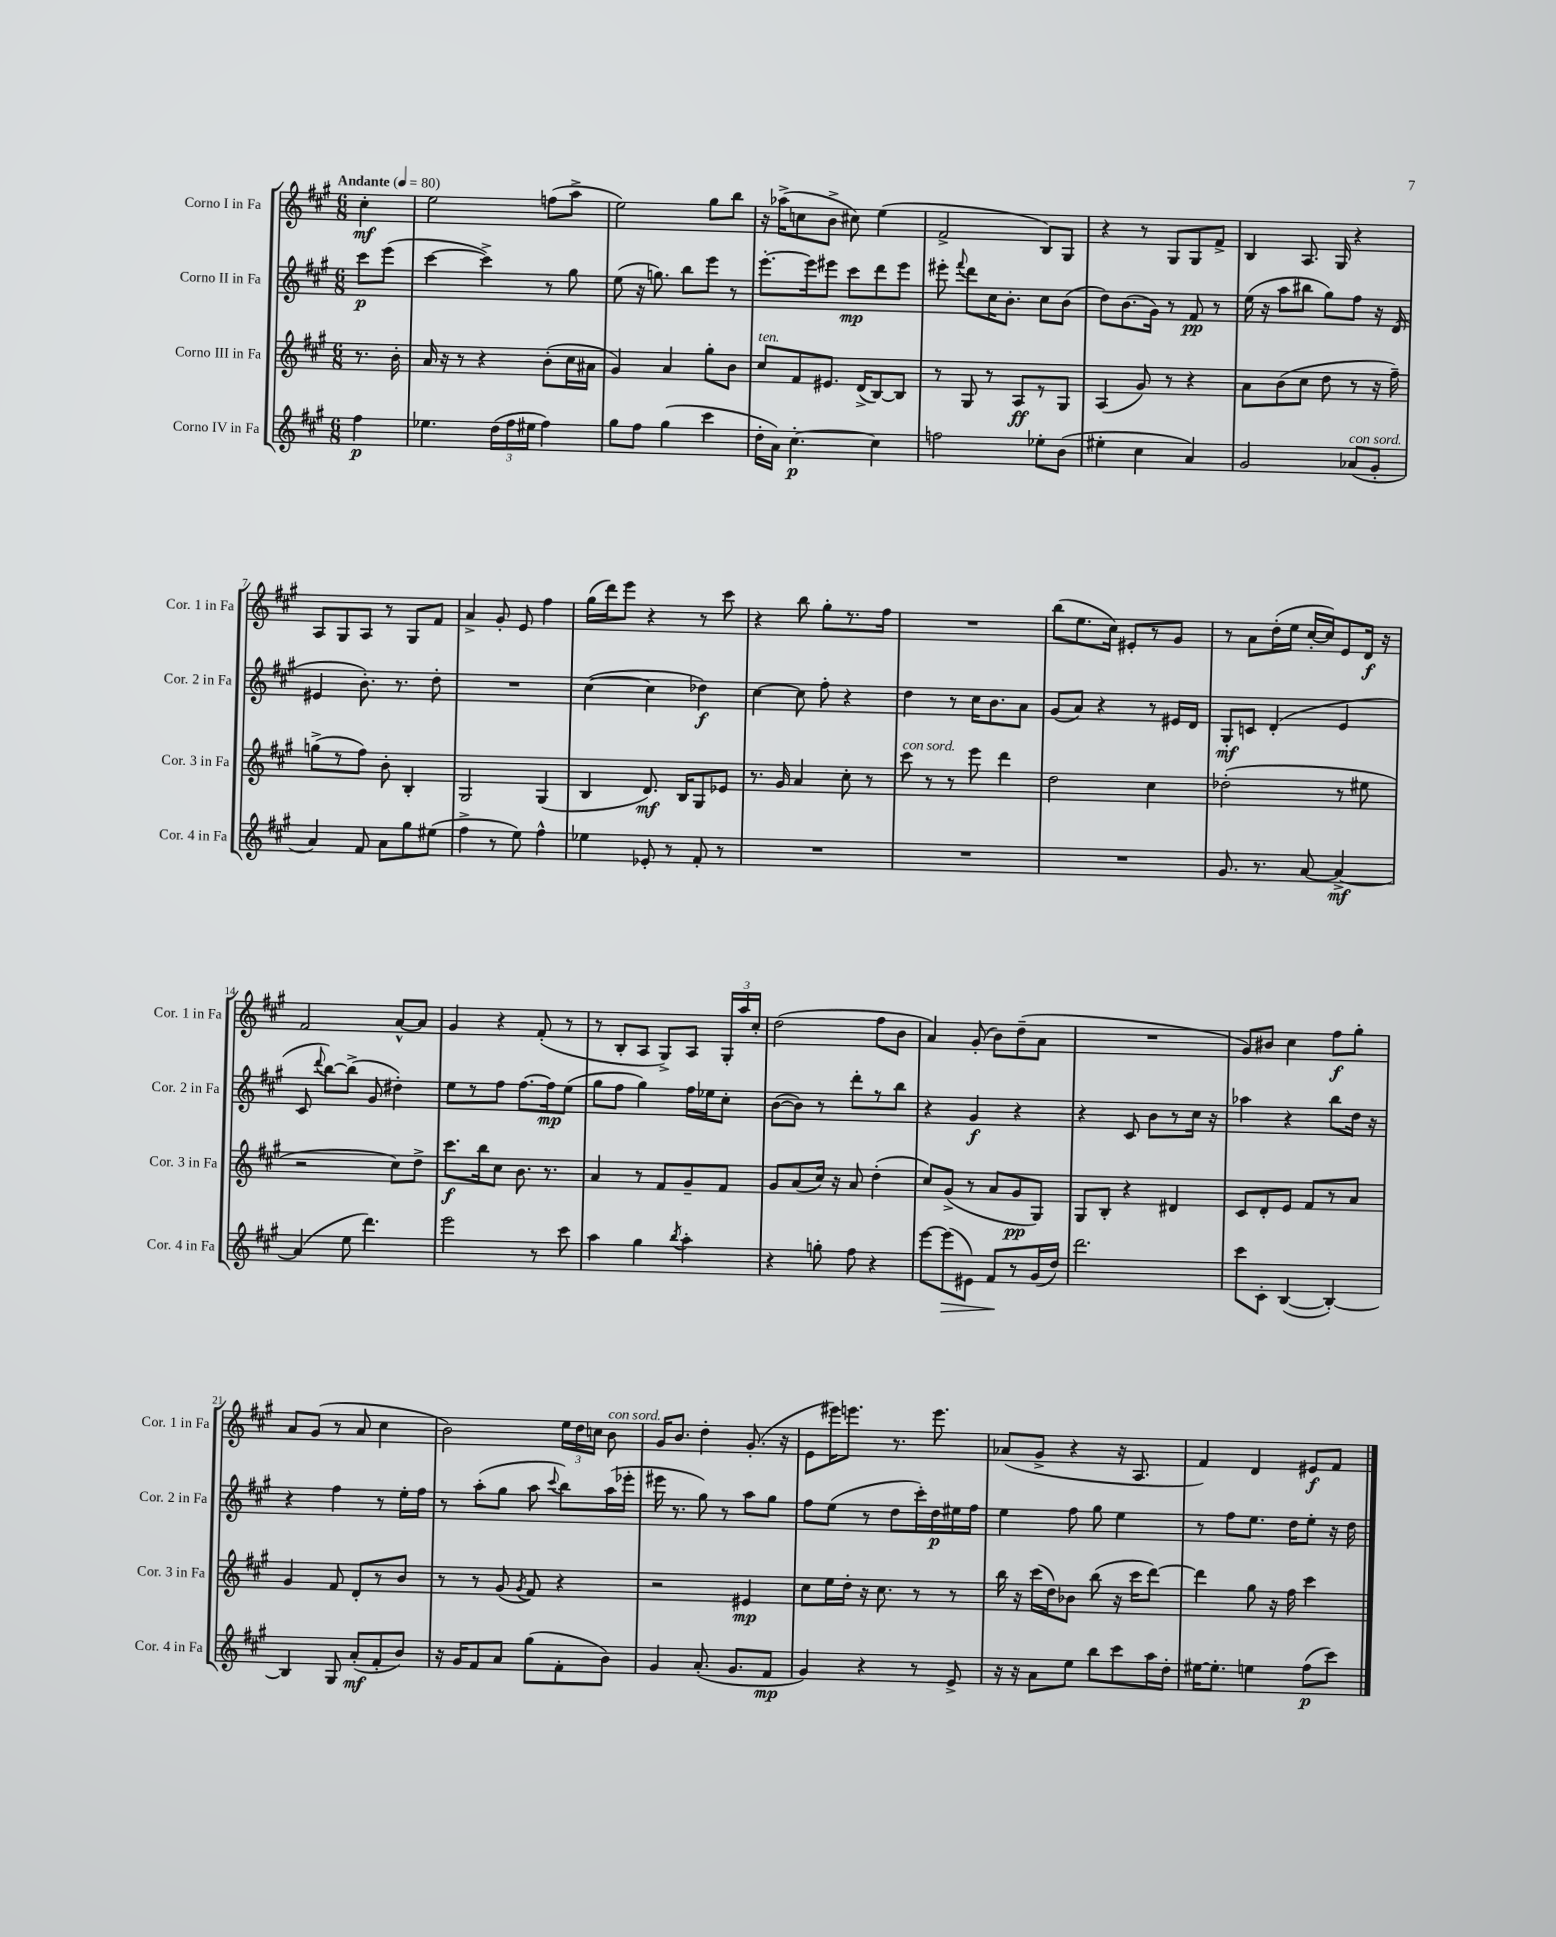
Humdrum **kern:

**kern	**kern	**kern	**kern
*staff4	*staff3	*staff2	*staff1
*clefG2	*clefG2	*clefG2	*clefG2
*k[f#c#g#]	*k[f#c#g#]	*k[f#c#g#]	*k[f#c#g#]
*M6/8	*M6/8	*M6/8	*M6/8
*MM80	*MM80	*MM80	*MM80
4ff#	8.r	8ccc#	4cc#'
.	.	(8eee	.
.	16b'	.	.
=	=	=	=
4.ee-	16a	[4ccc#	2ee
.	16r	.	.
.	8r	.	.
.	4r	4ccc#^])	.
(24dd	.	.	.
24ff#	.	.	.
24ee#	.	.	.
4ff#)	(8b'	8r	(8ff
.	16cc#	8gg#	8aa^
.	16a#	.	.
=	=	=	=
8gg#	4g#)	(8ee	2ee)
8ff#	.	16r	.
.	.	8.gg)	.
(4gg#	4a	.	.
.	.	8bb	.
4ccc#	8gg#'	8eee	8gg#
.	8b	8r	8bb
=	=	=	=
16dd'	8cc#	[8.eee'	16r
16a)	.	.	(16aa-^
[4.cc#'	8f#	.	8cc
.	.	16eee]	.
.	8.e#	8eee#	8b^
.	.	8ccc#	8cc#)
.	(16d^	.	.
4cc#]	[8B)	8ddd	(4ee
.	8B]	8eee#	.
=	=	=	=
2ff	8r	8eee#'	2f#^
.	.	8qqfff#	.
.	8G#	8ddd	.
.	8r	16cc#	.
.	.	8.b'	.
.	8A	.	.
8ee-'	8r	8cc#	8B)
(8b	8G#	(8b	8G#
=	=	=	=
4ee#'	(4A	8dd)	4r
.	.	(8.b	.
4cc#	8g#)	.	8r
.	.	16g#)	.
.	8r	8r	8G#
4a)	4r	8f#	8G#
.	.	8r	8f#^
=	=	=	=
2g#	8a	(16ee	4B
.	.	16r	.
.	(8b	8aa	.
.	8cc#	8bb#	8.A
.	8dd	8gg#)	.
.	.	.	16G#
(8a-	8r	8ff#	4r
8g#'	16r	16r	.
.	16ff#~)	(16d	.
=	=	=	=
4a)	(8gg^	4e#	8A
.	8r	.	8G#
8f#	8ff#)	8.b')	8A
8a	8b'	.	8r
.	.	8.r	.
8gg#	4B'	.	8G#
(8ee#	.	8dd'	8f#
=	=	=	=
4ff#^	2G#	2.r	4a^
8r	.	.	8g#'
8ee)	.	.	8e
4ff#^^	(4G#	.	4ff#
=	=	=	=
4ee-	4B	([4cc#	(16gg#
.	.	.	16ddd)
.	.	.	8eee
8e-'	8.d)	4cc#]	4r
8r	.	.	.
.	16B	.	.
8f#'	8G#	4dd-)	8r
8r	8e-	.	8ccc#
=	=	=	=
2.r	8.r	[4cc#	4r
.	16g#	.	.
.	4a	8cc#]	8bb
.	.	8ff#'	8gg#'
.	8cc#'	4r	8.r
.	8r	.	.
.	.	.	16ff#
=	=	=	=
2.r	8ccc#	4dd	2.r
.	8r	.	.
.	8r	8r	.
.	8eee	16cc#	.
.	.	8.b	.
.	4ddd	.	.
.	.	8a	.
=	=	=	=
2.r	2dd	(8g#	(8bb
.	.	8a)	8.ee
.	.	4r	.
.	.	.	16cc#)
.	.	.	8e#'
.	4cc#	8r	8r
.	.	16e#	8g#
.	.	16d	.
=	=	=	=
8.g#	(2dd-'	8G#'	8r
.	.	8c	8a
8.r	.	.	.
.	.	(4d'	(16dd'
.	.	.	16ee
[8a	.	.	[16cc#'
.	.	.	16cc#])
4a^_	8r	4e	8e
.	8ee#	.	16d
.	.	.	16r
=	=	=	=
(4a]	2r	8c#	2f#
.	.	8qqddd	.
.	.	[8bb)	.
8ee	.	(8bb^]	.
4.ddd)	.	8g#	.
.	8cc#)	4dd#')	[8a^^
.	8dd^	.	8a]
=	=	=	=
2eee	8.ccc#	8ee	4g#
.	.	8r	.
.	16bb	.	.
.	8cc#	8ff#	4r
.	8.b	[8.ff#	.
8r	.	.	(8f#'
.	8.r	16ff#]	.
8ccc#	.	(8ee	8r
=	=	=	=
4aa	4a	8gg#	8r
.	.	8ff#	8B'
4gg#	8r	4gg#)	8A
.	8f#	.	8G#^)
8qbb	.	.	.
4aa'	8g#~	16ff#	8A
.	.	16ee-	.
.	8f#	8cc#'	24G#'
.	.	.	24aa
.	.	.	24cc#'
=	=	=	=
4r	8g#	([8b	(2dd
.	(8a	8b])	.
8gg'	16cc#)	8r	.
.	16r	.	.
8ff#	8a	8ddd'	.
4r	(4dd'	8r	8ff#
.	.	8bb	8b
=	=	=	=
[8eee	8cc#)	4r	4a)
(8eee]	(8g#^	.	.
8e#)	8r	4g#	(8g#'
8f#	8a	.	8b)
8r	8g#	4r	(8dd~
(16g#	8G#)	.	8a
16dd)	.	.	.
=	=	=	=
2.ddd	8G#	4r	2.r
.	8B'	.	.
.	4r	8c#	.
.	.	8b	.
.	4d#	8r	.
.	.	16cc#	.
.	.	16r	.
=	=	=	=
8ccc#	8c#	4aa-	8g#)
8c#'	8d'	.	8b#
([4B	8e	4r	4cc#
.	8f#	.	.
4B'_)	8r	8bb	8ff#
.	8a	16dd	8gg#'
.	.	16r	.
=	=	=	=
4B]	4g#	4r	8a
.	.	.	(8g#
8G#	8f#	4ff#	8r
(8a'	8d'	.	8a
8f#'	8r	8r	4cc#
8b)	8b	16ee'	.
.	.	16ff#	.
=	=	=	=
16r	8r	8r	2b)
16g#	.	.	.
8f#	8r	(8aa'	.
8a	(8g#	8gg#	.
.	8qg#	.	.
(8gg#	8f#)	8aa	.
.	.	8qqccc#	.
8f#'	4r	8bb)	24ee
.	.	.	24dd
.	.	.	24cc
8b)	.	(16aa	8b
.	.	16eee-'	.
=	=	=	=
4g#	2r	16eee#	16g#
.	.	8.r	8.b
(8.a'	.	8gg#)	4dd'
.	.	8r	.
8.g#	.	.	.
.	4e#	8aa	(8.g#'
8f#	.	8gg#	.
.	.	.	16r
=	=	=	=
4g#)	8cc#	8ff#	8e
.	16ee	(8ee	16eee#)
.	16dd'	.	8.eee
4r	16r	8r	.
.	8.cc#	.	.
.	.	8dd	8.r
8r	8r	16ccc#')	.
.	.	16dd	8.eee
8e^	8r	16ee#	.
.	.	16ff#	.
=	=	=	=
16r	16bb	4ee	(8a-
16r	16r	.	.
8a	(16ccc#	.	8g#^
.	16dd)	.	.
8ee	8b-	8ff#	4r
8bb	(8bb	8gg#	.
8ccc#	16r	4ee	16r
.	16ccc#	.	8.A
16aa	[8ddd)	.	.
16dd'	.	.	.
=	=	=	=
[16ee#	4ddd]	8r	4f#)
8.ee#']	.	.	.
.	.	8ff#	.
4ee	8gg#	8.ee	4d
.	16r	.	.
.	16ff#	16dd	.
(8ff#	4ccc#	8ee'	8e#
8ccc#)	.	16r	8f#
.	.	16dd	.
==	==	==	==
*-	*-	*-	*-
